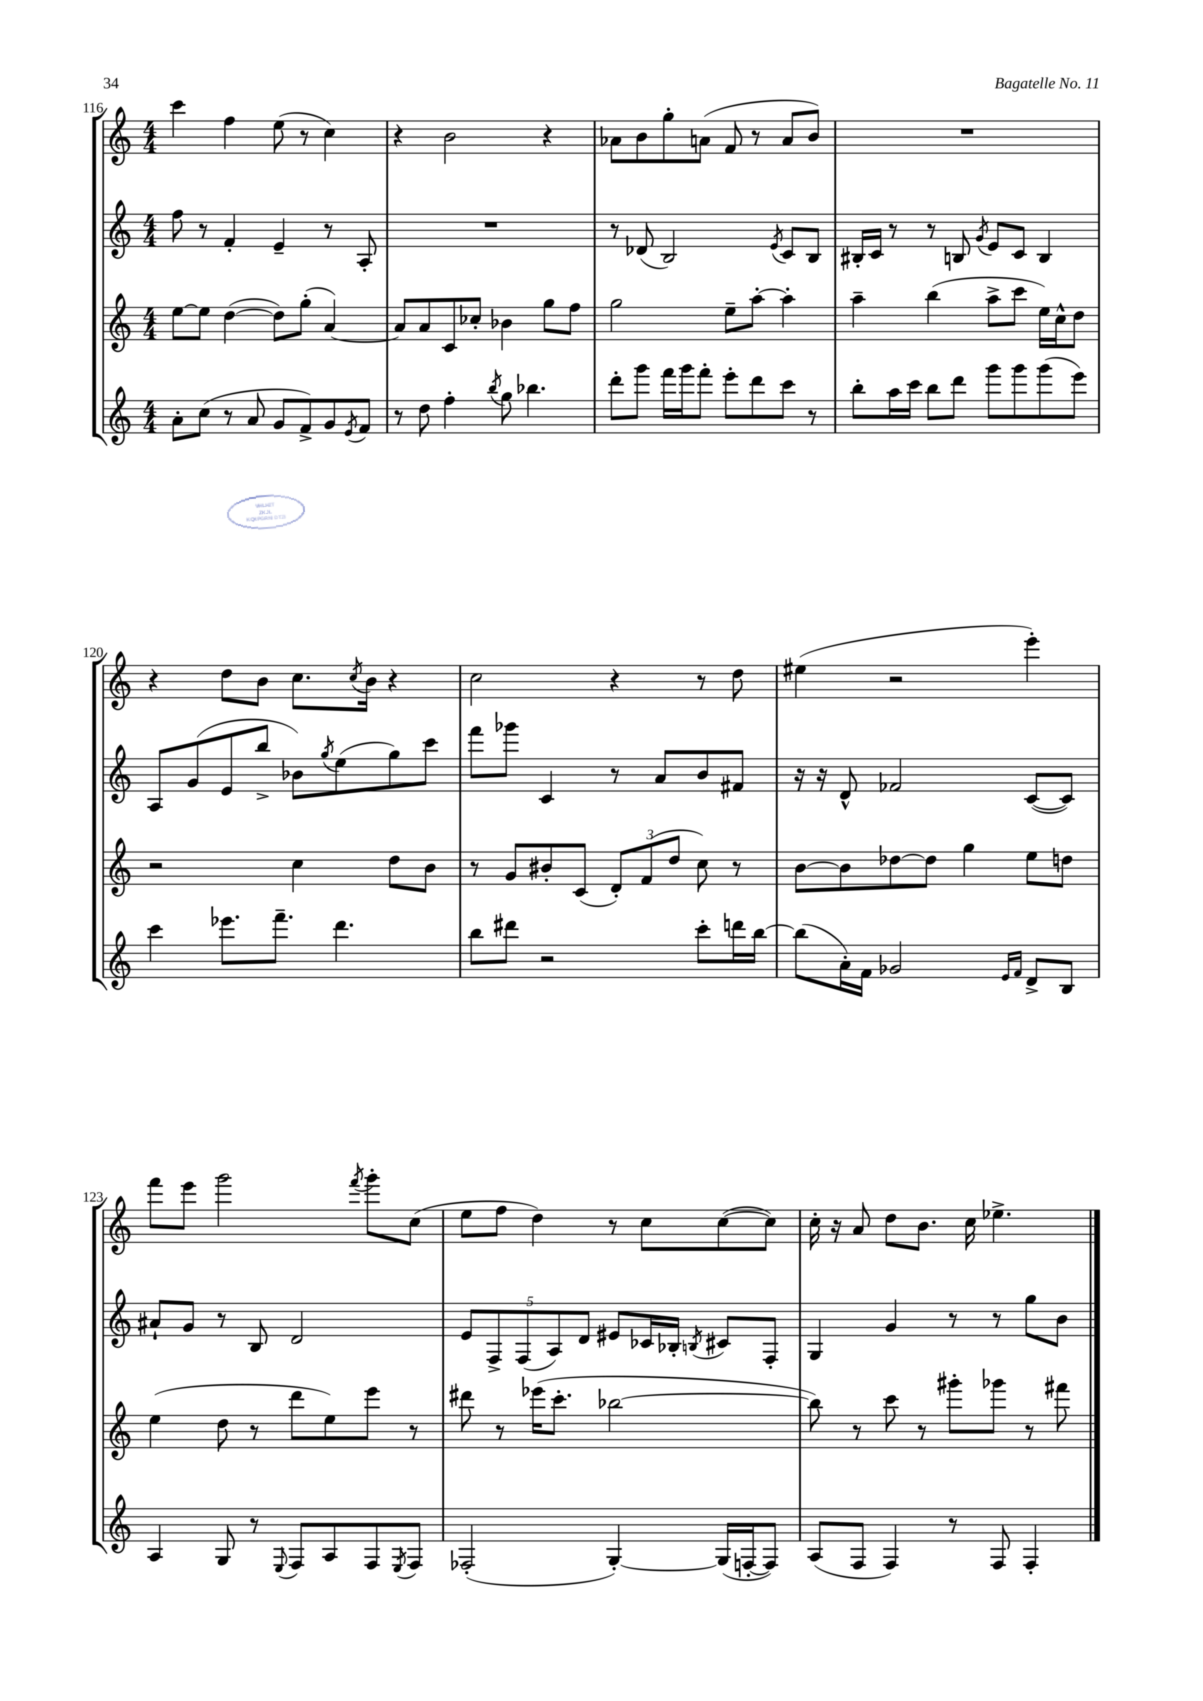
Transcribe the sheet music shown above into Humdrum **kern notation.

**kern	**kern	**kern	**kern
*part4	*part3	*part2	*part1
*staff4	*staff3	*staff2	*staff1
*clefG2	*clefG2	*clefG2	*clefG2
*k[]	*k[]	*k[]	*k[]
*M4/4	*M4/4	*M4/4	*M4/4
=116	=116	=116	=116
8a'\L	[8ee\L	8ff\	4ccc\
(8cc\J	8ee\J]	8r	.
8r	([4dd\	4f'/	4ff\
8a/	.	.	.
8g/L	8dd\L])	4e~/	(8ee\
8f^/)	(8gg'\J	.	8r
8g/	[4a/)	8r	4cc\)
8qe/	.	.	.
8f/J	.	8A'/	.
=117	=117	=117	=117
8r	8a/L]	1r	4r
8dd\	8a/	.	.
4ff'\	8c/	.	2b\
.	8cc-X'/J	.	.
8qbb/	.	.	.
8gg\	4b-X\	.	.
4.bb-X\	.	.	.
.	8gg\L	.	4r
.	8ff\J	.	.
=118	=118	=118	=118
8ddd'\L	2gg\	8r	8a-X\L
8ggg\J	.	(8d-X/	8b\
16fff\LL	.	2B/)	8gg'\
16ggg\J	.	.	.
8fff'\J	.	.	(8an\J
8eee'\L	8ee~\L	.	8f/
8ddd\	[8aa'\J	.	8r
.	.	8qe/	.
8ccc\J	4aa'\]	8c/L	8a/L
8r	.	8B/J	8b/J)
=119	=119	=119	=119
8bb'\L	4aa~\	16B#X'/LL	1r
.	.	16c/JJ	.
16aa\L	.	8r	.
16ccc\JJ	.	.	.
8bb\L	(4bb\	8r	.
8ddd\J	.	8Bn/	.
.	.	8qg/	.
8ggg\L	8aa^\L	8e/L	.
8ggg\	8ccc\J	8c/J	.
(8ggg\	16ee\LL)	4B/	.
.	16cc^^\J	.	.
8eee\J)	8dd\J	.	.
!!LO:LB:g=z
=120	=120	=120	=120
4ccc\	2r	8A/L	4r
.	.	(8g/	.
8.eee-X\L	.	8e/	8dd\L
.	.	8bb^/J	8b\J
8.fff~\J	.	.	.
.	4cc\	8b-X\L)	8.cc\L
.	.	8qgg/	.
4.ddd\	.	(8ee\	.
.	.	.	8qcc/
.	.	.	16b\Jk
.	8dd\L	8gg\)	4r
.	8b\J	8ccc\J	.
=121	=121	=121	=121
8bb\L	8r	8fff\L	2cc\
8ddd#X\J	8g/L	8ggg-X\J	.
2r	8b#X'/	4c/	.
.	(8c/J	.	.
.	12d'/L)	8r	4r
.	(12f/	.	.
.	.	8a/L	.
.	12dd/J	.	.
8ccc'\L	8cc\)	8b/	8r
16dddn\L	8r	8f#X/J	8dd\
[16bb\JJ	.	.	.
=122	=122	=122	=122
(8bb\L]	[8b\L	16r	(4ee#X\
.	.	16r	.
16a'\L)	8b\]	8d^^/	.
16f\JJ	.	.	.
2g-X/	[8dd-X\	2f-X/	2r
.	8dd-\J]	.	.
.	4gg\	.	.
16qqe/LL	.	.	.
16qqf/JJ	.	.	.
8d^/L	8ee\L	([8c/L	4eee'\)
8B/J	8ddn\J	8c/J])	.
!!LO:LB:g=z
=123	=123	=123	=123
4A/	(4ee\	8a#X`/L	8fff\L
.	.	8g/J	8eee\J
8G/	8dd\	8r	2ggg\
8r	8r	8B/	.
8qqE/	.	.	.
8F/L	8ddd\L	2d/	.
8A/	8ee\)	.	.
.	.	.	8qfff/
8F/	8eee\J	.	8ggg'\L
8qE/	.	.	.
8F/J	8r	.	(8cc\J
=124	=124	=124	=124
(2F-X'/	8ddd#X\	10e/L	8ee\L
.	.	10F^/	.
.	8r	.	8ff\J
.	.	(10F/	.
.	(16eee-X\KL	.	4dd\)
.	.	10A/)	.
.	8.ccc'\J	.	.
.	.	10d/J	.
[4G'/)	[2bb-X\	8e#X/L	8r
.	.	16c-X/L	8cc\L
.	.	16B-X'/JJ	.
.	.	8qBn/	.
(16G/LL]	.	8c#X/L	([8cc\
[16Fn'/J	.	.	.
8F/J])	.	8F'/J	8cc\J])
=125	=125	=125	=125
(8A/L	8bb-\])	4G/	16cc'\
.	.	.	16r
8F/J	8r	.	8a/
4F/)	8ccc\	4g/	8dd\L
.	8r	.	8.b\J
8r	8ggg#X'\L	8r	.
.	.	.	16cc\
8F/	8ggg-X\J	8r	4.ee-X^\
4F'/	8r	8gg\L	.
.	8fff#X\	8b\J	.
==	==	==	==
*-	*-	*-	*-
